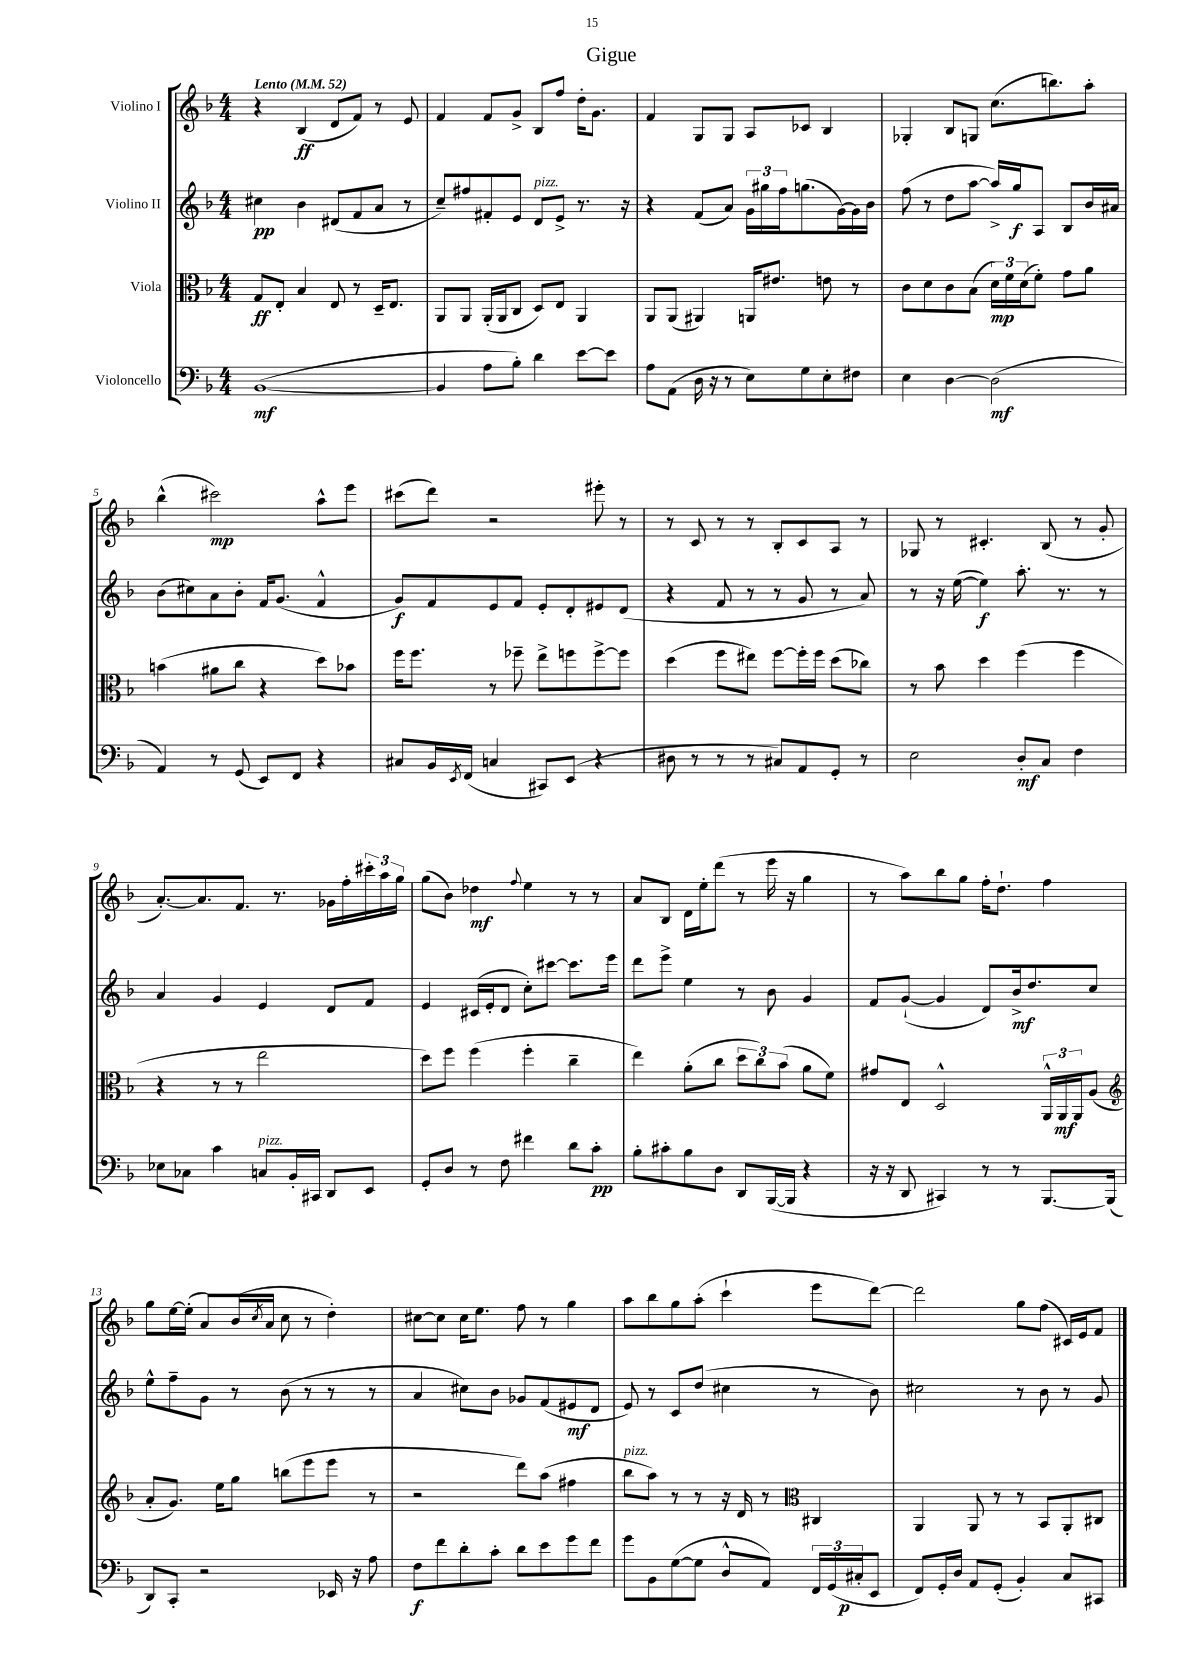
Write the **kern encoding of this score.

**kern	**kern	**kern	**kern
*staff4	*staff3	*staff2	*staff1
*clefF4	*clefC3	*clefG2	*clefG2
*k[b-]	*k[b-]	*k[b-]	*k[b-]
*M4/4	*M4/4	*M4/4	*M4/4
*MM52	*MM52	*MM52	*MM52
([1BB-	8G	4cc#	4r
.	8E'	.	.
.	4B-	4b-	(4B-
.	8E	(8d#	8d
.	8r	8f	8f)
.	16D~	8a	8r
.	8.E	.	.
.	.	8r	8e
=	=	=	=
4BB-]	8AA	8cc~)	4f
.	8AA	8ff#	.
8A	(16AA'	8f#'	8f
.	16AA	.	.
8B-')	8C	8e	8g^
4d	8D)	8d	8B-
.	8E	8e^	8ff
[8e	4AA	8.r	16dd'
.	.	.	8.g
8e]	.	.	.
.	.	16r	.
=	=	=	=
8A	8AA	4r	4f
(8AA	(8AA	.	.
16D	4AA#)	(8f	8G
16r	.	.	.
8r	.	8a)	8G
8E)	16AA	24g	8A
.	.	24gg#	.
.	8.e#	.	.
.	.	24ff	.
8G	.	(8.gg	8c-
8E'	8e	.	4B-
.	.	[16g)	.
8F#	8r	16g]	.
.	.	16b-	.
=	=	=	=
4E	8c	(8ff	4G-'
.	8d	8r	.
[4D	8c	8dd	8B-
.	(8B-	[8aa	8G
(2D]	24d)	16aa^])	(8.cc
.	24f	.	.
.	.	16gg	.
.	(24d	.	.
.	8f')	8A	.
.	.	.	8.bb)
.	8g	8B-	.
.	8a	16b-	8aa'
.	.	16a#	.
=	=	=	=
4AA)	(4b	(8b-	(4bb-^^
.	.	8cc#)	.
8r	8a#	8a	2ccc#)
(8GG	8cc	8b-'	.
8EE)	4r	16f	.
.	.	(8.g	.
8FF	.	.	.
4r	8dd)	4f^^	8aa^^
.	8b-	.	8eee
=	=	=	=
8C#	16ff	8g)	(8ccc#
.	8.ff	.	.
16BB-	.	8f	8ddd)
8qEE	.	.	.
(16FF	.	.	.
4C	8r	8e	2r
.	8ff-~	8f	.
8CC#)	8ee^	8e'	.
(8EE	8ff	8d'	.
4r	[8ff^	8e#	8eee#'
.	8ff]	(8d	8r
=	=	=	=
8D#	(4dd	4r	8r
8r	.	.	8c
8r	8ff	8f	8r
8r	8ee#)	8r	8r
8C#)	[8ff	8r	8B-'
8AA	16ff']	8g	8c
.	16ff	.	.
8GG'	(8dd	8r	8A
8r	8cc-)	8a)	8r
=	=	=	=
2E	8r	8r	8G-
.	8b-	16r	8r
.	.	([16ee	.
.	4dd	4ee])	4.c#'
8D'	(4ff	8.aa'	.
8C	.	.	(8B-
.	.	8.r	.
4F	4ff	.	8r
.	.	8r	8g'
=	=	=	=
8E-	4r	4a	[8.a')
8C-	.	.	.
.	.	.	8.a]
4c	8r	4g	.
.	8r	.	8.f
8C	2ee	4e	.
.	.	.	8.r
16BB-'	.	.	.
16CC#	.	.	.
8DD	.	8d	16g-
.	.	.	16ff'
8EE	.	8f	24ccc#'
.	.	.	24aa
.	.	.	24gg
=	=	=	=
8GG'	8dd)	4e	(8gg
8D	8ff	.	8b-)
8r	(4ff	(16c#	4dd-
.	.	16e'	.
8F	.	8d	.
.	.	.	8qqff
4f#	4ff'	8cc')	4ee
.	.	[8ccc#	.
8d	4cc~	8.ccc#]	8r
8c'	.	.	8r
.	.	16eee	.
=	=	=	=
8B-'	4ee)	8ddd	8a
8c#'	.	8eee^	8B-
8B-	(8a'	4ee	16d
.	.	.	16ee'
8D	8cc	.	(8ddd
8DD	12dd	8r	8r
.	12cc)	.	.
([16BBB-	.	8b-	16eee
.	(12b-	.	.
16BBB-]	.	.	16r
4r	8a	4g	4gg
.	8f)	.	.
=	=	=	=
16r	8g#	8f	8r
16r	.	.	.
8DD	8E	([8g`	8aa)
4CC#)	2D^^	4g]	8bb-
.	.	.	8gg
8r	.	8d)	16ff'
.	.	.	8.dd`
8r	.	16b-^	.
.	.	8.dd	.
[8.BBB-	24AA^^	.	4ff
.	24AA	.	.
.	24AA	.	.
.	(8A	8cc	.
(16BBB-]	.	.	.
=	=	=	=
*	*clefG2	*	*
8DD)	8a'	8ee^^	8gg
8CC'	8.g)	8ff~	[16ee
.	.	.	(16ee']
2r	.	8g	8a)
.	16ee	.	.
.	8gg	8r	(16b-
.	.	.	8qcc
.	.	.	16a
.	(8bb	(8b-	8cc
.	8eee	8r	8r
16EE-	8eee	8r	4dd')
16r	.	.	.
8A	8r	8r	.
=	=	=	=
8F	2r	4a	[8cc#
8f	.	.	8cc#]
8d'	.	8cc#)	16cc#
.	.	.	8.ee
8c'	.	8b-	.
8d	8ddd)	8g-	8ff
8e	(8aa	(8f	8r
8g	4ff#	8e#	4gg
8f	.	8d	.
=	=	=	=
8g	8bb-	8e)	8aa
8BB-	8aa)	8r	8bb-
([8G	8r	8c	8gg
8G]	8r	(8dd	(8aa'
8D^^	16r	4cc#	4ccc`
.	16d	.	.
8AA)	8r	.	.
*	*clefC3	*	*
24FF	4C#	8r	8eee
(24GG	.	.	.
24C#'	.	.	.
8EE	.	8b-)	[8ddd)
=	=	=	=
8FF)	4AA	2cc#	2ddd]
16GG'	.	.	.
16D	.	.	.
8AA	8AA	.	.
(8GG'	8r	.	.
4BB-')	8r	8r	8gg
.	8BB-	8b-	(8ff
8C	8AA'	8r	16c#)
.	.	.	16e
8CC#	8C#	8g	8f
==	==	==	==
*-	*-	*-	*-
